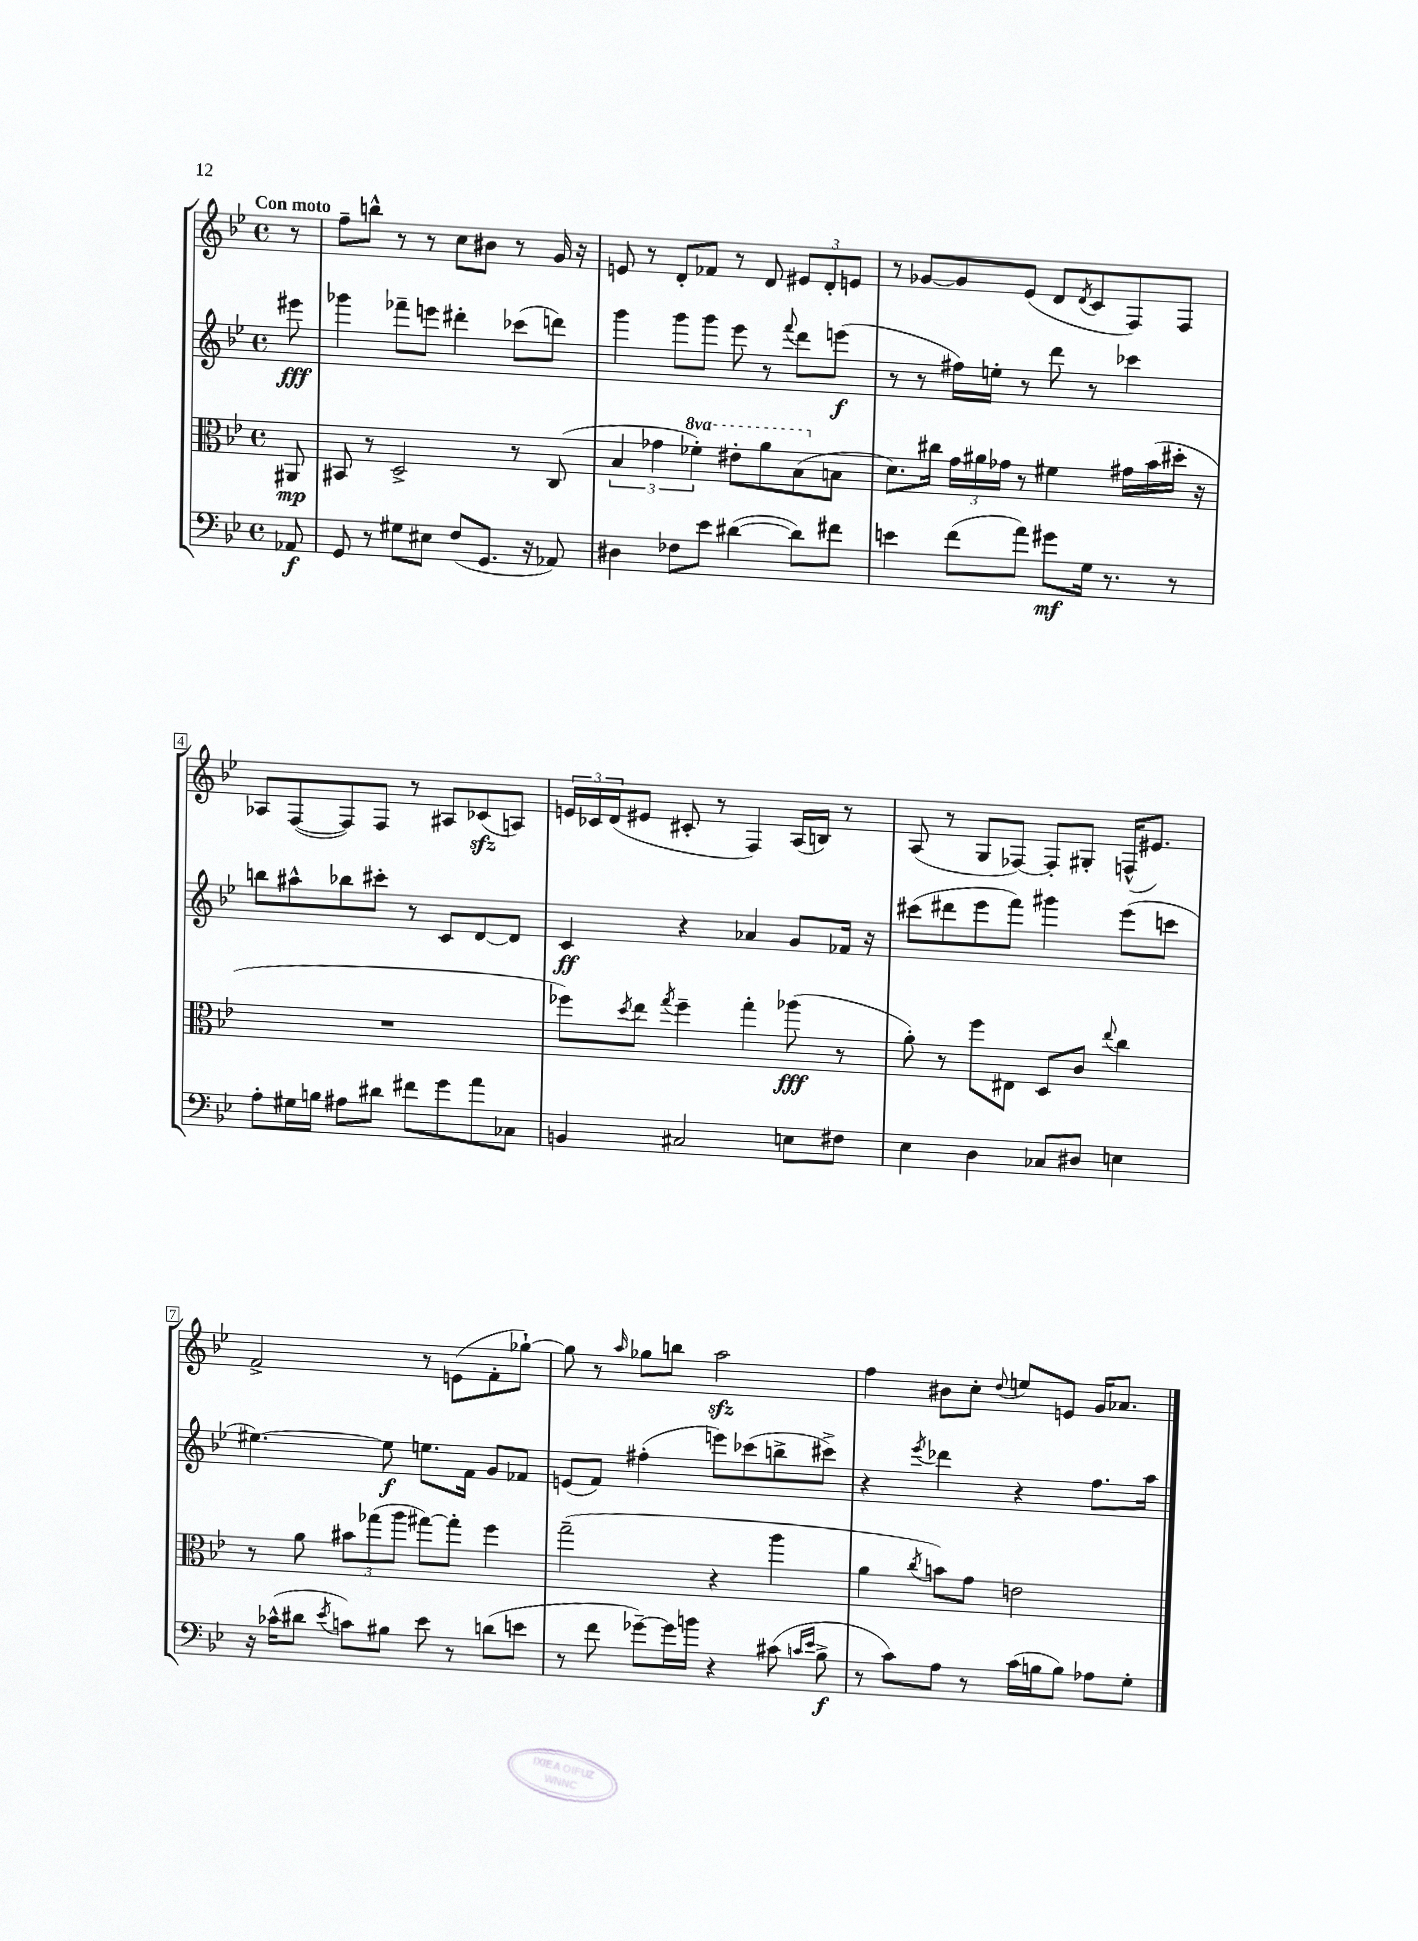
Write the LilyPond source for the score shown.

<<
\new StaffGroup <<
\new Staff = "s0" {
    \clef treble \key bes \major \defaultTimeSignature \time 4/4 \partial 8 \tempo "Con moto"
    r8 |
    f''8-- b''8-^ r8 r8 c''8 bis'8 r8 g'16 r16 |
    e'8 r8 d'8-. fes'8 r8 d'8 \tuplet 3/2 { eis'8 d'8-. e'8 } |
    r8 ges'8~ ges'8 ees'8( d'8 \acciaccatura { d'8 } c'8 f8) f8 |
    aes8 f8~( f8) f8 r8 ais8 ces'8\sfz( a8) |
    \tuplet 3/2 { e'16 ces'16 d'16( } eis'8 cis'8-. r8 f4) a16( b16) r8 |
    a8( r8 g8 fes8~) fes8-. gis8-. f16-^( eis'8.) |
    f'2-> r8 e'8( f'8-. ges''8~-!) |
    ges''8 r8 \grace { a''16 } ges''8 b''8 a''2\sfz |
    f''4 bis'8 c''8-. \appoggiatura { d''8 } e''8 e'8 g'16 aes'8. \bar "|." |
}
\new Staff = "s1" {
    \clef treble \key bes \major \defaultTimeSignature \time 4/4 \partial 8
    eis'''8\fff |
    ges'''4 fes'''8-- e'''8 dis'''4-. ces'''8( d'''8) |
    g'''4 g'''8 g'''8 ees'''8 r8 \appoggiatura { f'''8 } d'''8 e'''8\f( |
    r8 r8 fis''16) e''16-. r8 d'''8 r8 ces'''4 |
    b''8 ais''8-^ bes''8 cis'''8-. r8 c'8 d'8~ d'8 |
    c'4\ff r4 aes'4 g'8 fes'16 r16 |
    cis'''8( dis'''8 ees'''8 f'''8) gis'''4 ees'''8( c'''8 |
    eis''4.~) eis''8\f e''8. f'16 g'8 fes'8 |
    e'8( f'8) fis''4-.( e'''8) ces'''8( b''8-> cis'''8->) |
    r4 \acciaccatura { ees'''8 } des'''4 r4 f''8. a''16 \bar "|." |
}
\new Staff = "s2" {
    \clef alto \key bes \major \defaultTimeSignature \time 4/4 \set Staff.ottavationMarkups = #ottavation-simple-ordinals \partial 8
    ais,8\mp |
    bis,8 r8 d2-> r8 c8( |
    \tuplet 3/2 { bes4 ges'4 \ottava #1 fes''4-.) } eis''8-. a''8 bes'8( \ottava #0 b8 |
    d'8.) cis''16 \tuplet 3/2 { g'16 ais'16 ges'16 } r8 fis'4 gis'16 bes'16( dis''16-. r16 |
    R1 |
    fes''8) \acciaccatura { d''8 } ees''8 \acciaccatura { g''8 } fes''4-- g''4-. aes''8\fff( r8 |
    a'8-.) r8 f''8 eis8 d8 c'8 \appoggiatura { ees''8 } c''4 |
    r8 a'8 \tuplet 3/2 { bis'8 ges''8( a''8 } gis''8~) gis''8-. f''4 |
    g''2--( r4 a''4 |
    a'4 \acciaccatura { c''8 } b'8) g'8 e'2 \bar "|." |
}
\new Staff = "s3" {
    \clef bass \key bes \major \defaultTimeSignature \time 4/4 \partial 8
    aes,8\f |
    g,8 r8 gis8 eis8 f8( g,8. r16 aes,8) |
    dis4 fes8 ees'8 dis'4~( dis'8) fis'8 |
    e'4 f'8( a'8) gis'8\mf g16 r8. r8 |
    a8-. gis16 b16 ais8 dis'8 fis'8 g'8 a'8 ces8 |
    b,4 cis2 e8 fis8 |
    ees4 d4 ces8 dis8 e4 |
    r16 ces'16-^( dis'8 \acciaccatura { ees'8 } c'8) bis8 ees'8 r8 d'8( e'8 |
    r8 f'8 ges'8~--) ges'16 b'16 r4 cis'8( \grace { c'16 ees'16 } bes8->\f |
    r8 c'8) a8 r8 c'16( b16 b8) aes8 g8-. \bar "|." |
}
>>
>>
\layout { \context { \Score \override BarNumber.stencil = #(make-stencil-boxer 0.1 0.3 ly:text-interface::print) } }
